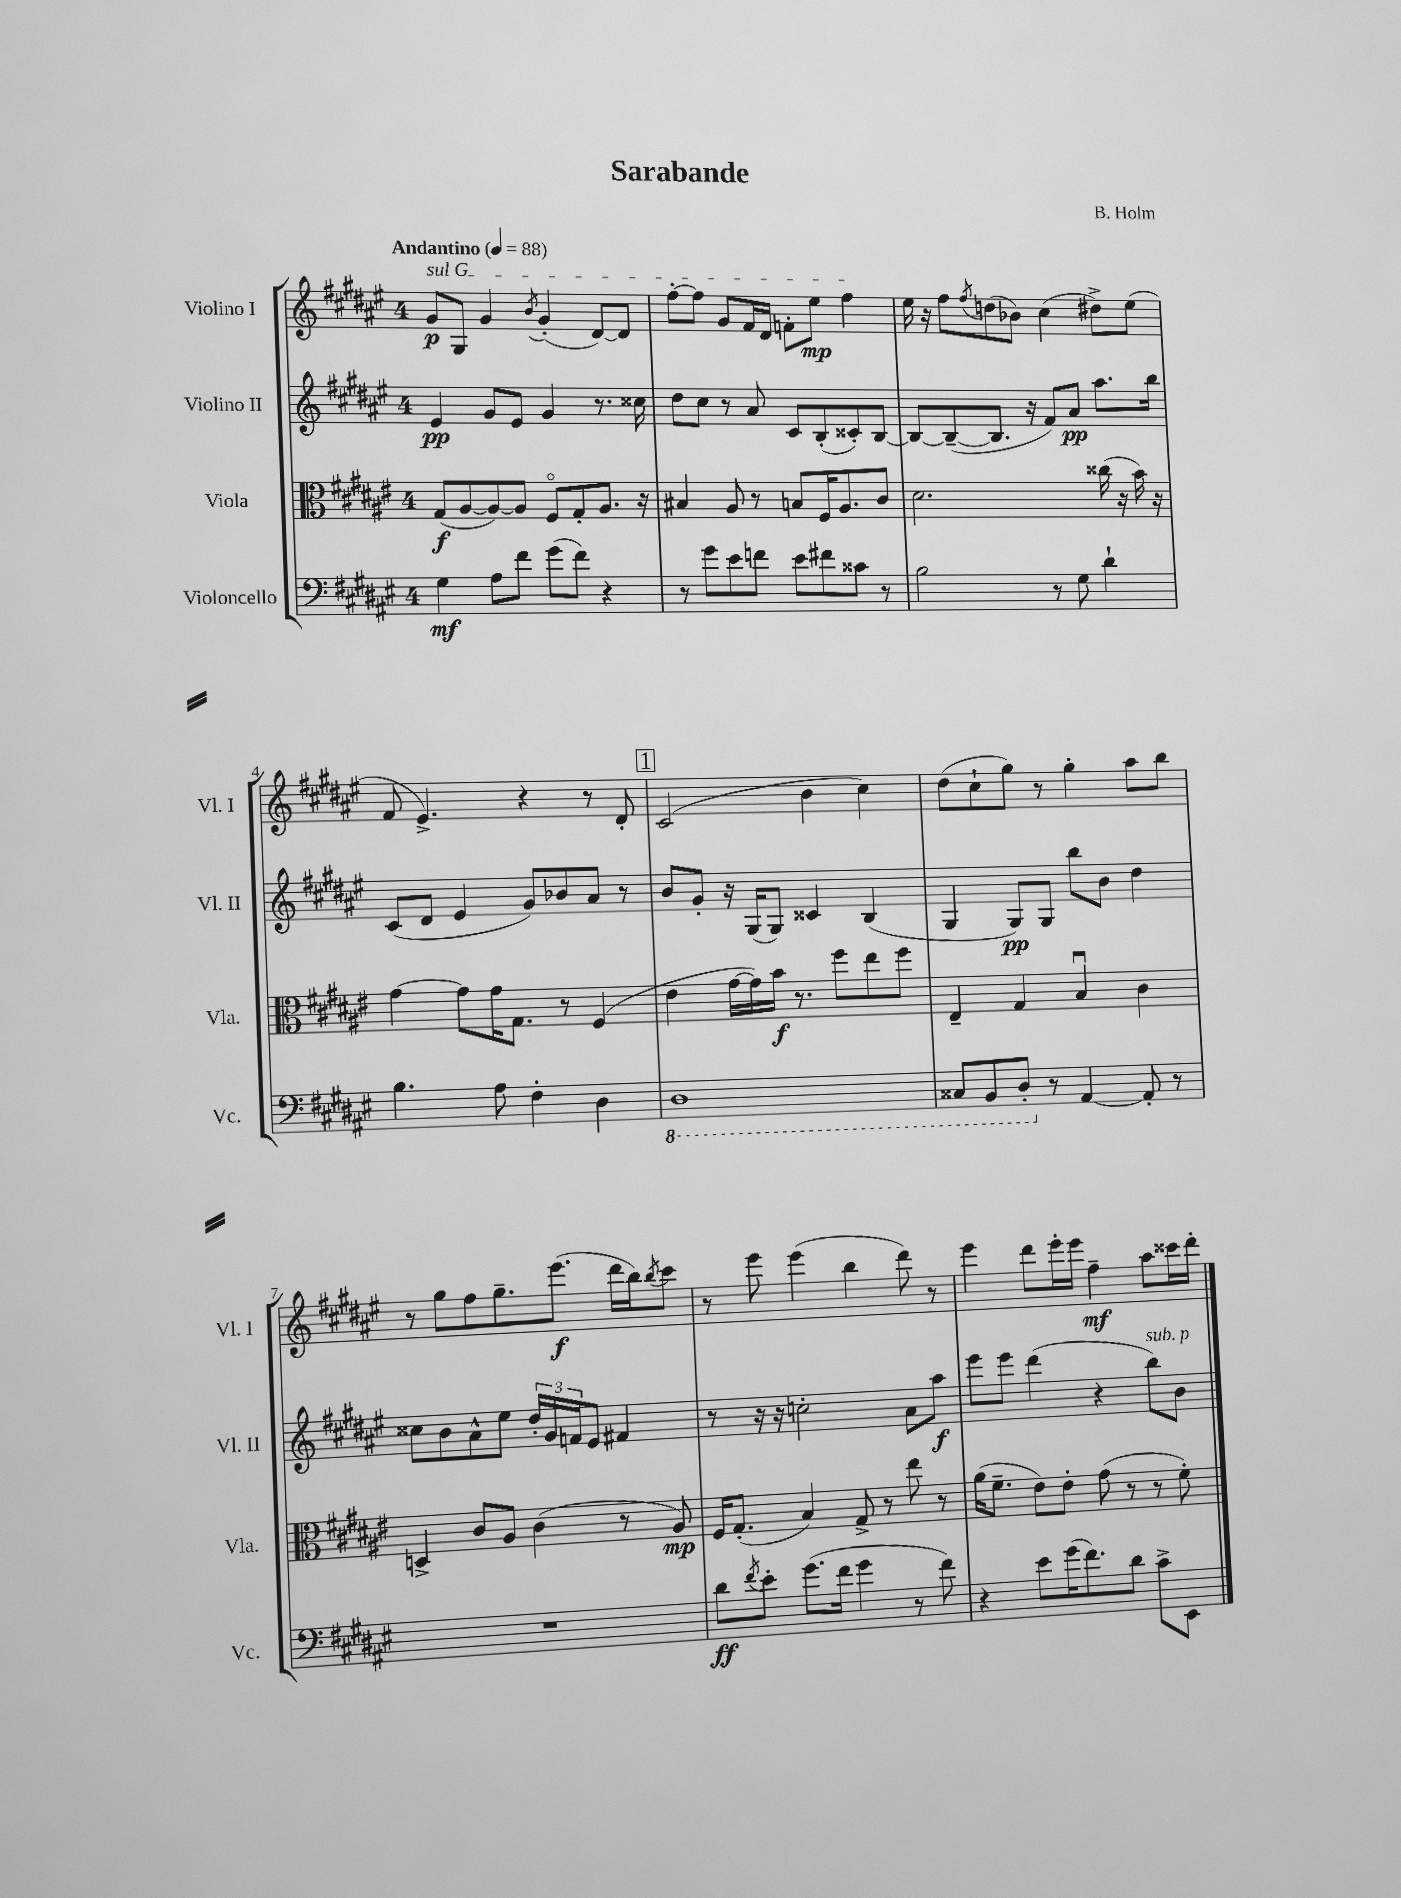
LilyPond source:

\header { title = "Sarabande" composer = "B. Holm" }
<<
\new StaffGroup <<
\new Staff = "s0" \with { instrumentName = "Violino I" shortInstrumentName = "Vl. I" } {
    \clef treble \key fis \major \once \override Staff.TimeSignature.style = #'single-digit \time 4/4 \tempo "Andantino" 4 = 88
    \once \override TextSpanner.bound-details.left.text = \markup { \italic "sul G" } gis'8\p\startTextSpan gis8 gis'4 \acciaccatura { b'8 } gis'4-.( dis'8~) dis'8 |
    fis''8~-. fis''8 gis'8 fis'16 dis'16 f'8-. eis''8\mp fis''4\stopTextSpan |
    eis''16 r16 fis''8 \acciaccatura { fis''8 } d''8( bes'8) cis''4( dis''8->) eis''8( |
    fis'8 eis'4.->) r4 r8 dis'8-. |
    \mark \markup { \box "1" } cis'2( b'4 cis''4) |
    dis''8( cis''8-! gis''8) r8 gis''4-. ais''8 b''8 |
    r8 gis''8 fis''8 gis''8.-- eis'''8.\f( dis'''16 b''16) \acciaccatura { b''8 } cis'''8 |
    r8 eis'''8 eis'''4( b''4 dis'''8) r8 |
    eis'''4 dis'''8 eis'''16-. eis'''16 fis''4--\mf ais''8 cisis'''16 dis'''16-. \bar "|." |
}
\new Staff = "s1" \with { instrumentName = "Violino II" shortInstrumentName = "Vl. II" } {
    \clef treble \key fis \major \once \override Staff.TimeSignature.style = #'single-digit \time 4/4
    eis'4\pp gis'8 eis'8 gis'4 r8. cisis''16 |
    dis''8 cis''8 r8 ais'8 cis'8 b8-.( cisis'8-.) b8~ |
    b8~ b8~--( b8. r16 fis'8) ais'8\pp ais''8. b''16 |
    cis'8( dis'8 eis'4 gis'8) bes'8 ais'8 r8 |
    \mark \markup { \box "1" } b'8 gis'8-. r16 gis16( gis8) cisis'4 b4( |
    gis4 gis8\pp) gis8 b''8 b'8 dis''4 |
    cisis''8 b'8 ais'8-^ eis''8 \tuplet 3/2 { dis''16-. gis'16 f'16 } eis'8 fis'4 |
    r8 r16 r16 c''2-. ais'8 ais''8\f |
    eis'''8 eis'''8 dis'''4( r4 b''8^\markup { \italic "sub. p" }) b'8 \bar "|." |
}
\new Staff = "s2" \with { instrumentName = "Viola" shortInstrumentName = "Vla." } {
    \clef alto \key fis \major \once \override Staff.TimeSignature.style = #'single-digit \time 4/4
    gis8\f( ais8~ ais8~) ais8 fis8\flageolet gis8-. ais8. r16 |
    bis4 ais8 r8 b8 fis16 ais8. cis'8 |
    dis'2. cisis''16( r16 b'16) r16 |
    gis'4~ gis'8 gis'16 gis8. r8 fis4( |
    \mark \markup { \box "1" } eis'4 gis'16~ gis'16) b'16\f r8. fis''8 eis''8 fis''8 |
    eis4-- gis4 b4\downbow cis'4 |
    d4-> cis'8 ais8 cis'4( r8 ais8\mp) |
    fis16 gis8.-.( b4) gis8-> r8 eis''8 r8 |
    ais'16( fis'8.-- eis'8) eis'8-. gis'8( r8 r8 fis'8-.) \bar "|." |
}
\new Staff = "s3" \with { instrumentName = "Violoncello" shortInstrumentName = "Vc." } {
    \clef bass \key fis \major \once \override Staff.TimeSignature.style = #'single-digit \time 4/4
    gis4\mf ais8 fis'8 gis'8( fis'8) r4 |
    r8 gis'8 eis'8 f'8 eis'8 fis'8 cisis'8 r8 |
    b2 r8 gis8 dis'4-! |
    b4. ais8 fis4-. dis4 |
    \mark \markup { \box "1" } \ottava #-1 dis,1 |
    cisis,8 b,,8 dis,8-. \ottava #0 r8 ais,4~ ais,8-. r8 |
    R1 |
    dis'8\ff \acciaccatura { fis'8 } eis'8-. gis'8.( fis'16 gis'4 r8 fis'8) |
    r4 eis'8 gis'16( fis'8.) dis'8 cis'8-> eis,8 \bar "|." |
}
>>
>>
